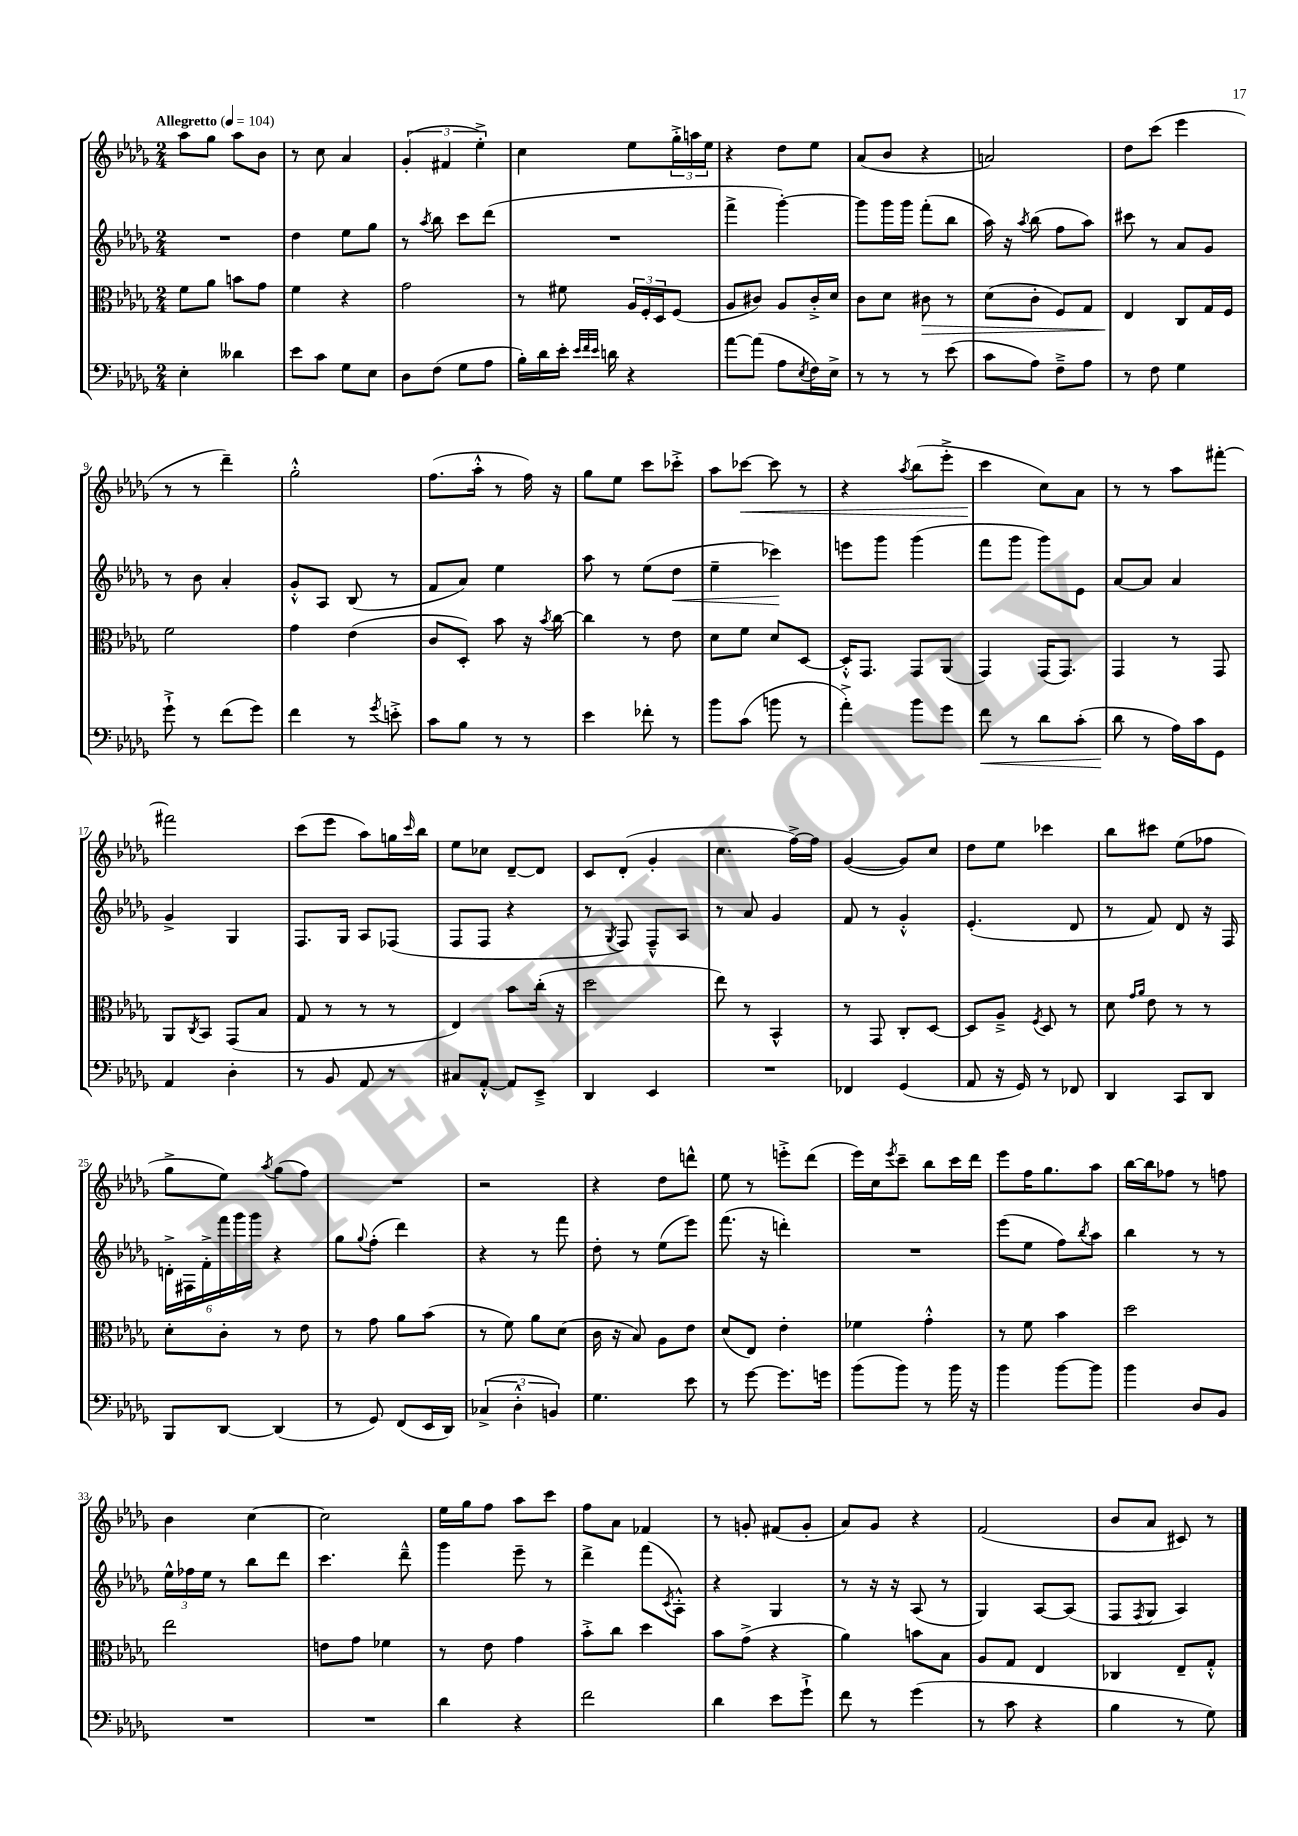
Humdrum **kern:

**kern	**kern	**kern	**kern
*staff4	*staff3	*staff2	*staff1
*clefF4	*clefC3	*clefG2	*clefG2
*k[b-e-a-d-g-]	*k[b-e-a-d-g-]	*k[b-e-a-d-g-]	*k[b-e-a-d-g-]
*M2/4	*M2/4	*M2/4	*M2/4
*MM104	*MM104	*MM104	*MM104
4E-'\	8f\L	2r	8aa-\L
.	8a-\J	.	8gg-\J
4d--\	8b\L	.	8aa-\L
.	8g-\J	.	8b-\J
=	=	=	=
8e-\L	4f\	4dd-\	8r
8c\J	.	.	8cc\
8G-\L	4r	8ee-\L	4a-/
8E-\J	.	8gg-\J	.
=	=	=	=
8D-\L	2g-\	8r	(6g-'/
.	.	8qaa-/	.
(8F\J	.	8bb-\	.
.	.	.	6f#/
8G-\L	.	8ccc\L	.
.	.	.	6ee-'^\)
8A-\J	.	(8ddd-\J	.
=	=	=	=
16B-'\LL)	8r	2r	4cc\
16d-\	.	.	.
16e-'\JJ	8f#\	.	.
32qqe-/LLL	.	.	.
32qqf/	.	.	.
32qqe-/JJJ	.	.	.
16d\	.	.	.
4r	24A-/LL	.	8ee-\L
.	24F'/	.	.
.	24D-/J	.	.
.	(8F/J	.	24gg-'^\L
.	.	.	24aa\
.	.	.	24ee-\JJ
=	=	=	=
[8a-\L	8A-/L	4fff^\	4r
(8a-\]J	8c#/J)	.	.
8A-\L	8A-/L	[4ggg-'\)	8dd-\L
8qE-/	.	.	.
16F\L)	16c#'^/L	.	8ee-\J
16E-^\JJ	16d-/JJ	.	.
=	=	=	=
8r	8c\L	8ggg-\]L	(8a-/L
8r	8d-\J	16ggg-\L	8b-/J
.	.	16ggg-\JJ	.
8r	8c#\	(8fff'\L	4r
(8e-\	8r	8bb-\J	.
=	=	=	=
8c\L	(8d-\L	16aa-\)	2a/)
.	.	16r	.
.	.	8qaa-/	.
8A-\J)	8c'\J	(8bb-\	.
8F~^\L	8F/L)	8ff\L	.
8A-\J	8G-/J	8aa-\J)	.
=	=	=	=
8r	4E-/	8ccc#\	8dd-\L
8F\	.	8r	(8ccc\J
4G-\	8C/L	8a-/L	4eee-\
.	16G-/L	8g-/J	.
.	16F/JJ	.	.
=	=	=	=
8g-`^\	2f\	8r	8r
8r	.	8b-\	8r
(8f\L	.	4a-'/	4ddd-~\)
8g-\J)	.	.	.
=	=	=	=
4f\	4g-\	8g-'^^/L	2gg-'^^\
.	.	8A-/J	.
8r	(4e-\	(8B-/	.
8qg-/	.	.	.
8e'^\	.	8r	.
=	=	=	=
8c\L	8c/L	8f/L	(8.ff\L
8B-\J	8D-'/J)	8a-/J)	.
.	.	.	16aa-'^^\Jk
8r	8b-\	4ee-\	8r
8r	16r	.	16ff\)
.	8qb-/	.	.
.	[16cc\	.	16r
=	=	=	=
4e-\	4cc\]	8aa-\	8gg-\L
.	.	8r	8ee-\J
8f-'\	8r	(8ee-\L	8ccc\L
8r	8e-\	8dd-\J	8ccc-'^\J
=	=	=	=
8b-\L	8d-\L	4ee-~\	8aa-\L
(8c\J	8f\J	.	[8ccc-\J
8b\	8d-/L	4ccc-\)	8ccc-\]
8r	[8D-/J	.	8r
=	=	=	=
4a-'^\)	16D-'^^/]LK	8eee\L	4r
.	8.GG-/J	.	.
.	.	8ggg-\J	.
.	.	.	8qaa-/
8b-\L	8GG-/L	(4ggg-\	(8bb-\L
8g-\J	(8AA-/J	.	8eee-'^\J
=	=	=	=
8f\	4GG-/)	8fff\L	4ccc\
8r	.	8ggg-\J	.
8d-\L	(16GG-/LK	8ggg-\L)	8cc\L)
.	8.GG-/J)	.	.
(8c'\J	.	8e-\J	8a-\J
=	=	=	=
8d-\	4GG-/	[8a-/L	8r
8r	.	8a-/]J	8r
16A-\LL)	8r	4a-/	8aa-\L
16c\J	.	.	.
8GG-\J	8GG-/	.	[8fff#'\J
=	=	=	=
4AA-/	8AA-/L	4g-^/	2fff#\]
.	8qC/	.	.
.	8BB-/J	.	.
4D-'\	(8GG-/L	4G-/	.
.	8B-/J	.	.
=	=	=	=
8r	8G-/	8.F/L	(8ccc\L
8BB-/	8r	.	8eee-\J
.	.	16G-/Jk	.
8AA-/	8r	8A-/L	8aa-\L)
8r	8r	(8F-/J	16gg\L
.	.	.	16qqccc/
.	.	.	16bb-\JJ
=	=	=	=
8C#/L	4E-/)	8F/L	8ee-\L
[8AA-'^^/J	.	8F/J	8cc-\J
8AA-/]L	8b-\L	4r	[8d-~/L
8EE-~^/J	(16cc'\Jk	.	8d-/]J
.	16r	.	.
=	=	=	=
4DD-/	2dd-\	8r	8c/L
.	.	8qG-/	.
.	.	8F/)	(8d-'/J
4EE-/	.	8F~^^/L	4g-'/
.	.	8A-/J	.
=	=	=	=
2r	8ee-\)	8r	4.cc\
.	8r	8a-/	.
.	4BB-^^/	4g-/	.
.	.	.	[16ff^\LL)
.	.	.	16ff\]JJ
=	=	=	=
4FF-/	8r	8f/	([4g-/
.	8GG-/	8r	.
(4GG-/	8C'/L	4g-'^^/	8g-/]L)
.	[8D-/J	.	8cc/J
=	=	=	=
8AA-/	8D-/]L	(4.e-'/	8dd-\L
16r	8A-~^/J	.	8ee-\J
16GG-/)	.	.	.
.	8qF/	.	.
8r	8D-/	.	4ccc-\
8FF-/	8r	8d-/	.
=	=	=	=
4DD-/	8d-\	8r	8bb-\L
.	16qqg-/LL	.	.
.	16qqa-/JJ	.	.
.	8e-\	8f/)	8ccc#\J
8CC/L	8r	8d-/	(8ee-\L
8DD-/J	8r	16r	8ff-\J
.	.	16F/	.
=	=	=	=
8BBB-/L	8d-'\L	24d'^\LL	8gg-^\L
.	.	24F#\	.
.	.	24f'^\	.
[8DD-/J	8c'\J	24fff\	8ee-\J)
.	.	24ggg-\	.
.	.	24ggg-\JJ	.
.	.	.	8qaa-/
(4DD-/]	8r	4r	(8gg-\L
.	8e-\	.	8ff\J)
=	=	=	=
8r	8r	8gg-\L	2r
.	.	8qqgg-/	.
8GG-/)	8g-\	(8ff'\J	.
(8FF/L	8a-\L	4ddd-\)	.
16EE-/L	(8b-\J	.	.
16DD-/JJ)	.	.	.
=	=	=	=
(6C-^/	8r	4r	2r
.	8f\)	.	.
6D-'^^\	.	.	.
.	8a-\L	8r	.
6BB/)	.	.	.
.	(8d-\J	8fff\	.
=	=	=	=
4.G-\	16c\	8dd-'\	4r
.	16r	.	.
.	8B-/)	8r	.
.	8A-\L	(8ee-\L	8dd-\L
8e-\	8e-\J	8eee-\J)	8ddd^^\J
=	=	=	=
8r	(8d-/L	(8.fff\	8ee-\
[8g-\	8E-/J)	.	8r
.	.	16r	.
8.g-\]L	4e-'\	4ddd'\)	8eee'^\L
.	.	.	(8ddd-\J
16g\Jk	.	.	.
=	=	=	=
(8b-\L	4f-\	2r	16eee-\LL)
.	.	.	16cc\J
.	.	.	8qeee-/
8b-\J)	.	.	8ccc~\J
8r	4g-'^^\	.	8bb-\L
16b-\	.	.	16ccc\L
16r	.	.	16ddd-\JJ
=	=	=	=
4b-\	8r	(8eee-\L	8eee-\L
.	8f\	8ee-\J	16ff\K
.	.	.	8.gg-\
[8b-\L	4b-\	8ff\L)	.
.	.	8qbb-/	.
8b-\]J	.	8aa-\J	8aa-\J
=	=	=	=
4b-\	2dd-\	4bb-\	[16bb-\LL
.	.	.	16bb-\]J
.	.	.	8ff-\J
8D-/L	.	8r	8r
8BB-/J	.	8r	8ff\
=	=	=	=
2r	2ee-\	24ee-^^\LL	4b-\
.	.	24ff-\	.
.	.	24ee-\JJ	.
.	.	8r	.
.	.	8bb-\L	[4cc\
.	.	8ddd-\J	.
=	=	=	=
2r	8e\L	4.ccc\	2cc\]
.	8g-\J	.	.
.	4f-\	.	.
.	.	8ddd-~^^\	.
=	=	=	=
4d-\	8r	4ggg-\	16ee-\LL
.	.	.	16gg-\J
.	8e-\	.	8ff\J
4r	4g-\	8eee-~\	8aa-\L
.	.	8r	8ccc\J
=	=	=	=
2f\	8b-'^\L	4ddd-^\	8ff\L
.	8cc\J	.	8a-\J
.	4dd-\	(8fff\L	4f-/
.	.	8qc/	.
.	.	8A-'^^\J)	.
=	=	=	=
4d-\	8b-\L	4r	8r
.	(8g-^\J	.	8g'/
8e-\L	4r	4G-/	(8f#/L
8g-`^\J	.	.	8g'/J
=	=	=	=
8f\	4a-\)	8r	8a-/L)
8r	.	16r	8g-/J
.	.	16r	.
(4g-\	8b\L	(8A-/	4r
.	8B-\J	8r	.
=	=	=	=
8r	8A-/L	4G-/)	(2f/
8c\	8G-/J	.	.
4r	4E-/	[8A-/L	.
.	.	(8A-/]J	.
=	=	=	=
4B-\	4C-/	8F/L	8b-/L
.	.	8qF/	.
.	.	8G-/J	8a-/J
8r	8E-~/L	4A-/)	8c#/)
8G-\)	8G-'^^/J	.	8r
==	==	==	==
*-	*-	*-	*-
